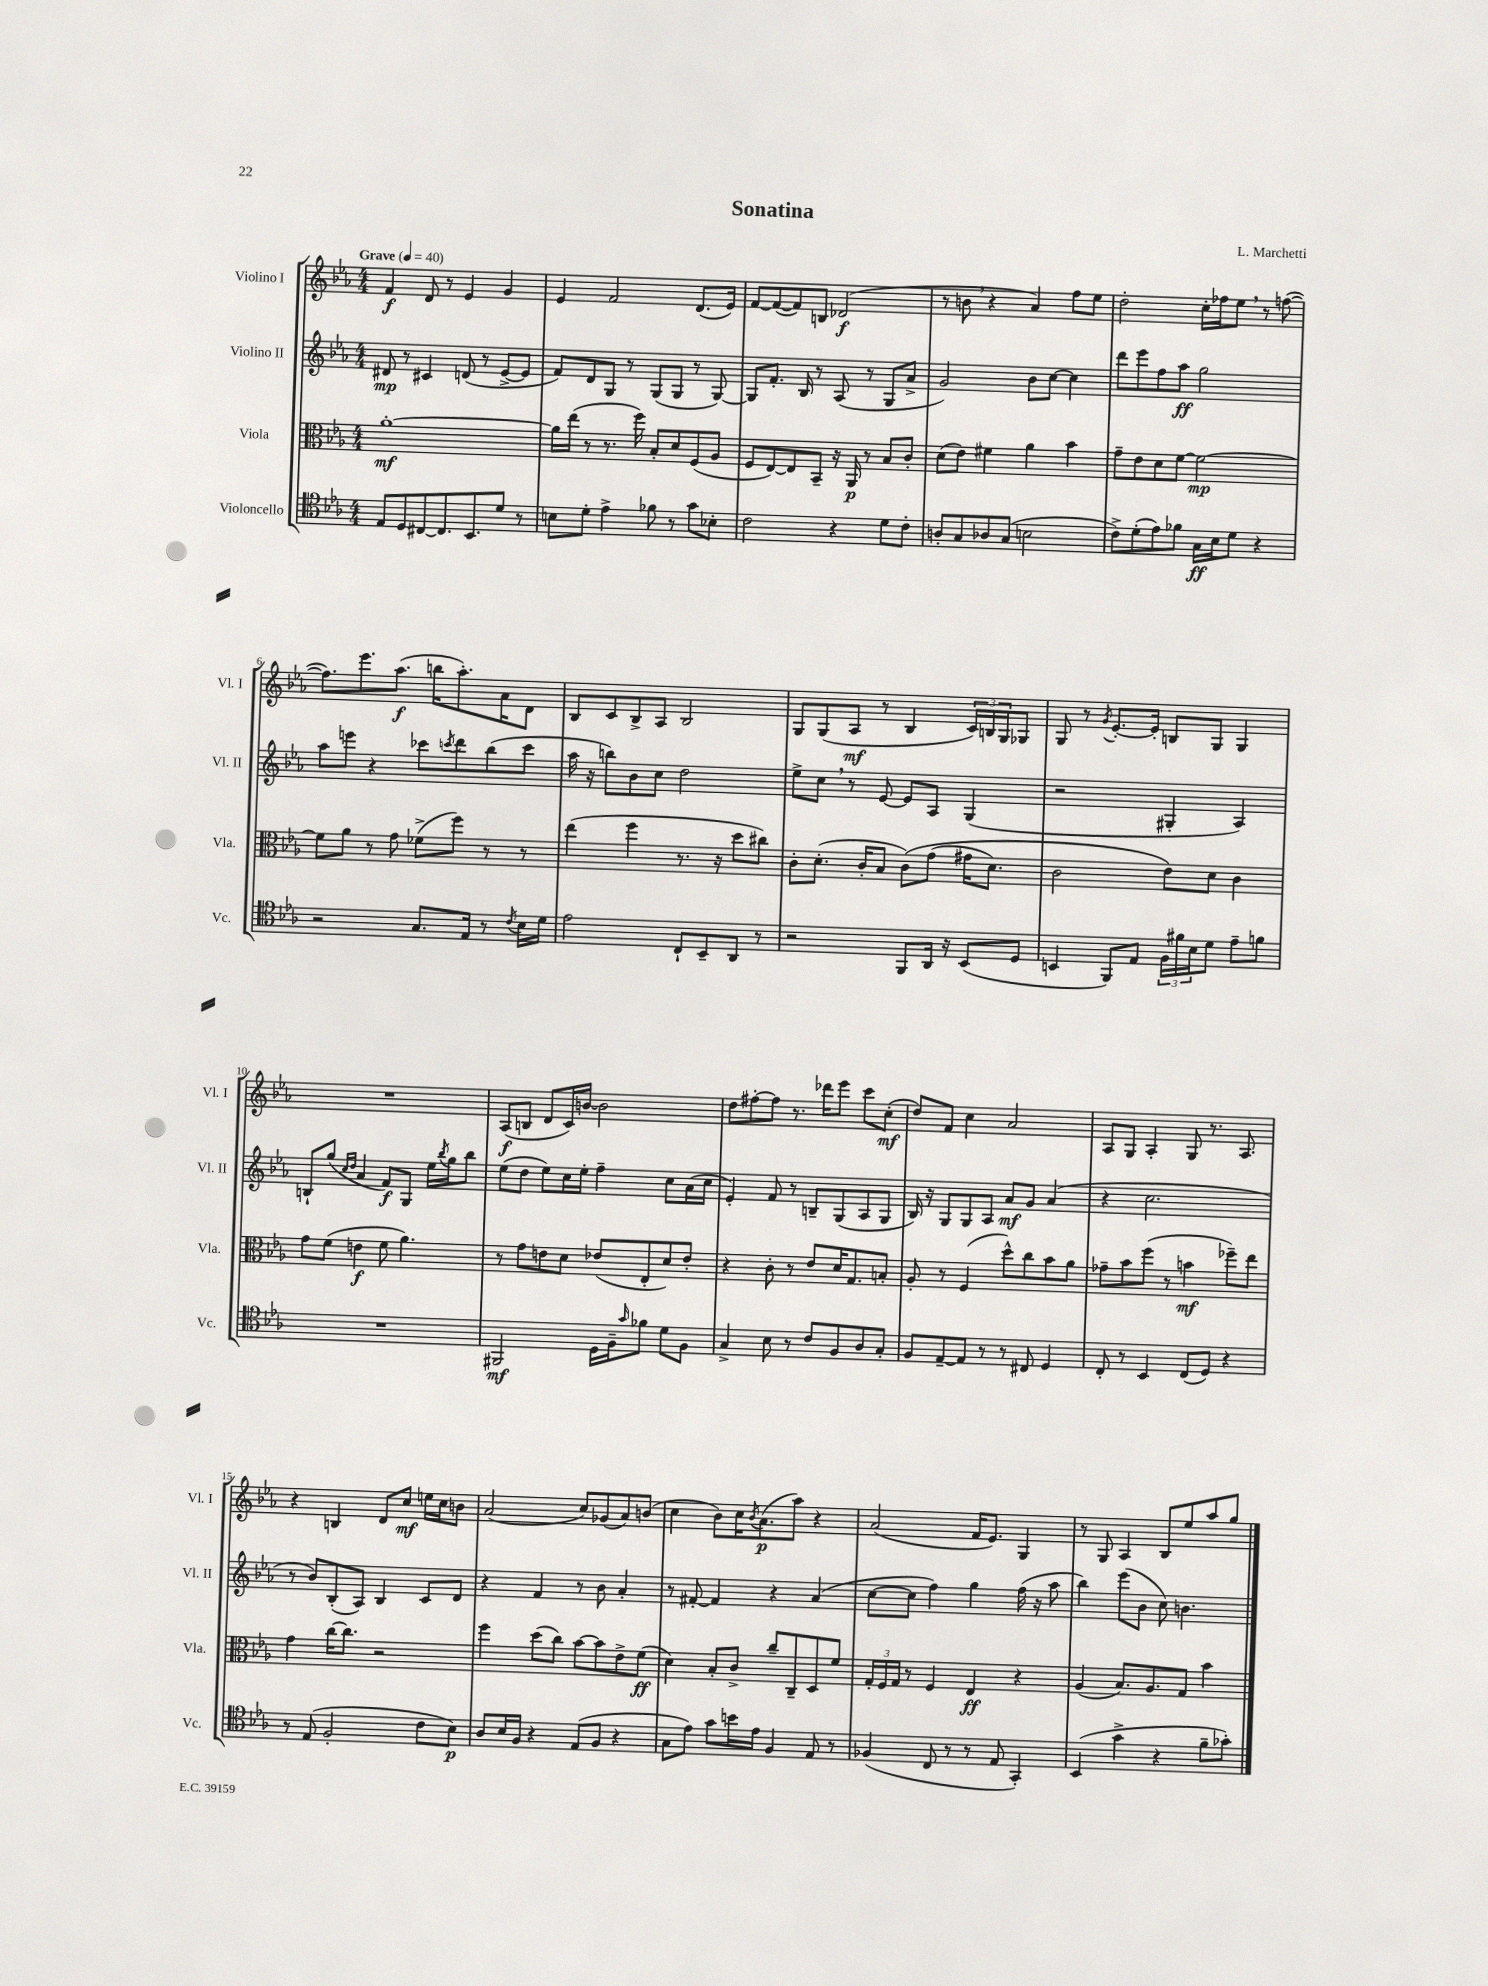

**kern	**kern	**kern	**kern
*staff4	*staff3	*staff2	*staff1
*clefC4	*clefC3	*clefG2	*clefG2
*k[b-e-a-]	*k[b-e-a-]	*k[b-e-a-]	*k[b-e-a-]
*M4/4	*M4/4	*M4/4	*M4/4
*MM40	*MM40	*MM40	*MM40
8E-	[1a-'	8d#	4f
8D	.	8r	.
[8C#	.	4c#	8d
8.C#]	.	.	8r
.	.	(8d	4e-
8.BB-	.	.	.
.	.	8r	.
8d	.	[8e-^	4g
8r	.	8e-]	.
=	=	=	=
8B	16a-]	8f)	4e-
.	(16ee-	.	.
8d'	8r	8d	.
4e-^	8.r	8G	2f
.	.	8r	.
.	16ff)	.	.
8f-	8B-'	(8G	.
8r	8d	8G	.
8g	(8F	8r	(8.d
8B-'	8A-	[8G)	.
.	.	.	16e-)
=	=	=	=
2c	8F	8G]	[8f
.	[8E-)	8.f'	(8f_
.	8E-]	.	8f])
.	.	16B-	.
.	8BB-~	8r	8B
4r	16r	(8A-	(2d-
.	16AA-	.	.
.	8r	8r	.
8d	8B-	8G	.
8c'	8c'	8a-^	.
=	=	=	=
8A'	(8d	2g)	8r
8G	8e-)	.	8b
8A-	4f#	.	4r
(8G	.	.	.
2B	4a-	8b-	4a-)
.	.	[8cc	.
.	4b-	4cc]	8ff
.	.	.	8ee-
=	=	=	=
8c^)	8g~	8ddd	2dd'
(8d'	8e-	8eee-	.
8e-)	8d	8ff	.
8f-	[8f	8aa-	.
16G	2f_	2gg	16cc'
16B-	.	.	16ff-
8d	.	.	8ee-
4r	.	.	8r
.	.	.	([8ff
=	=	=	=
2r	8f]	8aa-	8.ff])
.	8a-	8eee	.
.	.	.	8.eee-
.	8r	4r	.
.	8g	.	(8.aa-
8.G	(8f-^	8ccc-	.
.	.	.	16bb
.	.	8qccc	.
.	8ff)	8ddd	8.aa-')
16E-	.	.	.
8r	8r	(8bb-	.
.	.	.	16a-
8qc	.	.	.
16B-	8r	8ccc	8d
16d	.	.	.
=	=	=	=
2e-	(4ee-	16aa-	8B-
.	.	16r	.
.	.	8bb)	8c
.	4ff	8b-	8B-^
.	.	8cc	8A-
8C`	8.r	2dd	2B-
8BB-~	.	.	.
.	16r	.	.
8AA-	8dd	.	.
8r	8cc#)	.	.
=	=	=	=
2r	8c'	8ee-^	8G
.	(8.d'	8cc	(8G
.	.	8r	8A-
.	16c'	.	.
.	8B-	[8e-	8r
8FF	&(8c)	8e-]	4B-
16AA-	(8g	8A-	.
16r	.	.	.
(8BB-	16g#	(4G	24c)
.	.	.	24B
.	8.d)	.	.
.	.	.	24G
8D	.	.	8G-
=	=	=	=
4BB	2c	2r	8G
.	.	.	8r
.	.	.	8qg
8FF)	.	.	[8.e-'
8E-	.	.	.
.	.	.	16e-']
24F	8e-&)	4G#'	8B
24f#	.	.	.
24B-	.	.	.
8d	8d	.	8G
8e-~	4c	4A-)	4G
8f	.	.	.
=	=	=	=
1r	8g	8B`	1r
.	(8f	(8gg	.
.	.	16qqcc	.
.	.	16qqdd	.
.	4e	4a-	.
.	8f	8f)	.
.	4.a-)	8G	.
.	.	16ee-	.
.	.	8qbb-	.
.	.	16gg	.
.	.	8bb-	.
=	=	=	=
2FF#	8r	(8ee-	(8A-
.	8g	8dd	8B
.	8e	8ee-)	8d
.	8d	16cc	16c)
.	.	16ee-'	[16b
16D	(8e-	4ff~	2b]
16F~	.	.	.
16qqg	.	.	.
8f-	8E-'	.	.
8d	8d)	8cc	.
8F	8e-'	(16a-	.
.	.	16cc	.
=	=	=	=
4G^	4r	4e-')	8dd
.	.	.	[8ff#'
8B-	8c'	8f	8ff#]
8r	8r	8r	8.r
8c	8e-	8B~	.
.	.	.	16ddd-
8F	16d	(8G	8eee-
.	8.G	.	.
8A-	.	8A-	8ccc
8G'	8B'	8G	(8cc'
=	=	=	=
8F	8A-'	16B-)	8dd)
.	.	16r	.
[8E-~	8r	8G	8f
8E-]	(4F	8G	4cc
8r	.	8A-	.
8r	8dd^^)	8a-	2a-
8C#	8cc	8g	.
4D	8b-	(4a-	.
.	8a-	.	.
=	=	=	=
8C'	8g-~	4r	8A-
8r	8b-	.	8G
4BB-	(8ff	2.cc	4A-'
.	8r	.	.
(8C	4b	.	8G
8D)	.	.	8.r
4r	8ff-~)	.	.
.	.	.	8.A-
.	8ee-	.	.
=	=	=	=
8r	4g	8r	4r
(8E-	.	8b-)	.
2F'	[16cc	(8B-'	4B
.	8.cc]	.	.
.	.	8A-)	.
.	2r	4B-	8d
.	.	.	8cc
8c	.	8c	16ee
.	.	.	16cc
8B-)	.	8d	8b
=	=	=	=
8A-	4ff	4r	(2a-
16B-	.	.	.
16F	.	.	.
4r	(8dd	4f	.
.	8cc)	.	.
(8E-	[8b-	8r	8cc)
8F	8b-]	8b-	(8g-
4r	8e-^	4a-'	8a-)
.	(8f	.	(8b
=	=	=	=
8G	4d)	8r	4cc
8e-)	.	[8f#'	.
8g	8B-'	4f#]	8b-)
16b	8c^	.	16cc
.	.	.	8qb-
16e-	.	.	(8.a-
4F	8cc~	4r	.
.	8C~	.	8aa-)
8E-	8D	(4a-	4r
8r	8f	.	.
=	=	=	=
(4F-	24G'	[8cc	(2a-
.	24F	.	.
.	24G	.	.
.	8r	8cc]	.
8C	4F	4ff)	.
8r	.	.	.
8r	4E-	4gg	16f
.	.	.	8.e-)
8E-	.	.	.
4GG')	4r	(16ff	4G
.	.	16r	.
.	.	8aa-	.
=	=	=	=
(4BB-	(4A-	4bb-)	8r
.	.	.	8G
4g^	8.B-)	(8eee-	4A-
.	.	8b-	.
.	8.A-	.	.
4r	.	8cc)	8B-
.	8G	4.b	8ee-
8f~	4b-	.	8aa-
8g-')	.	.	8gg
==	==	==	==
*-	*-	*-	*-
